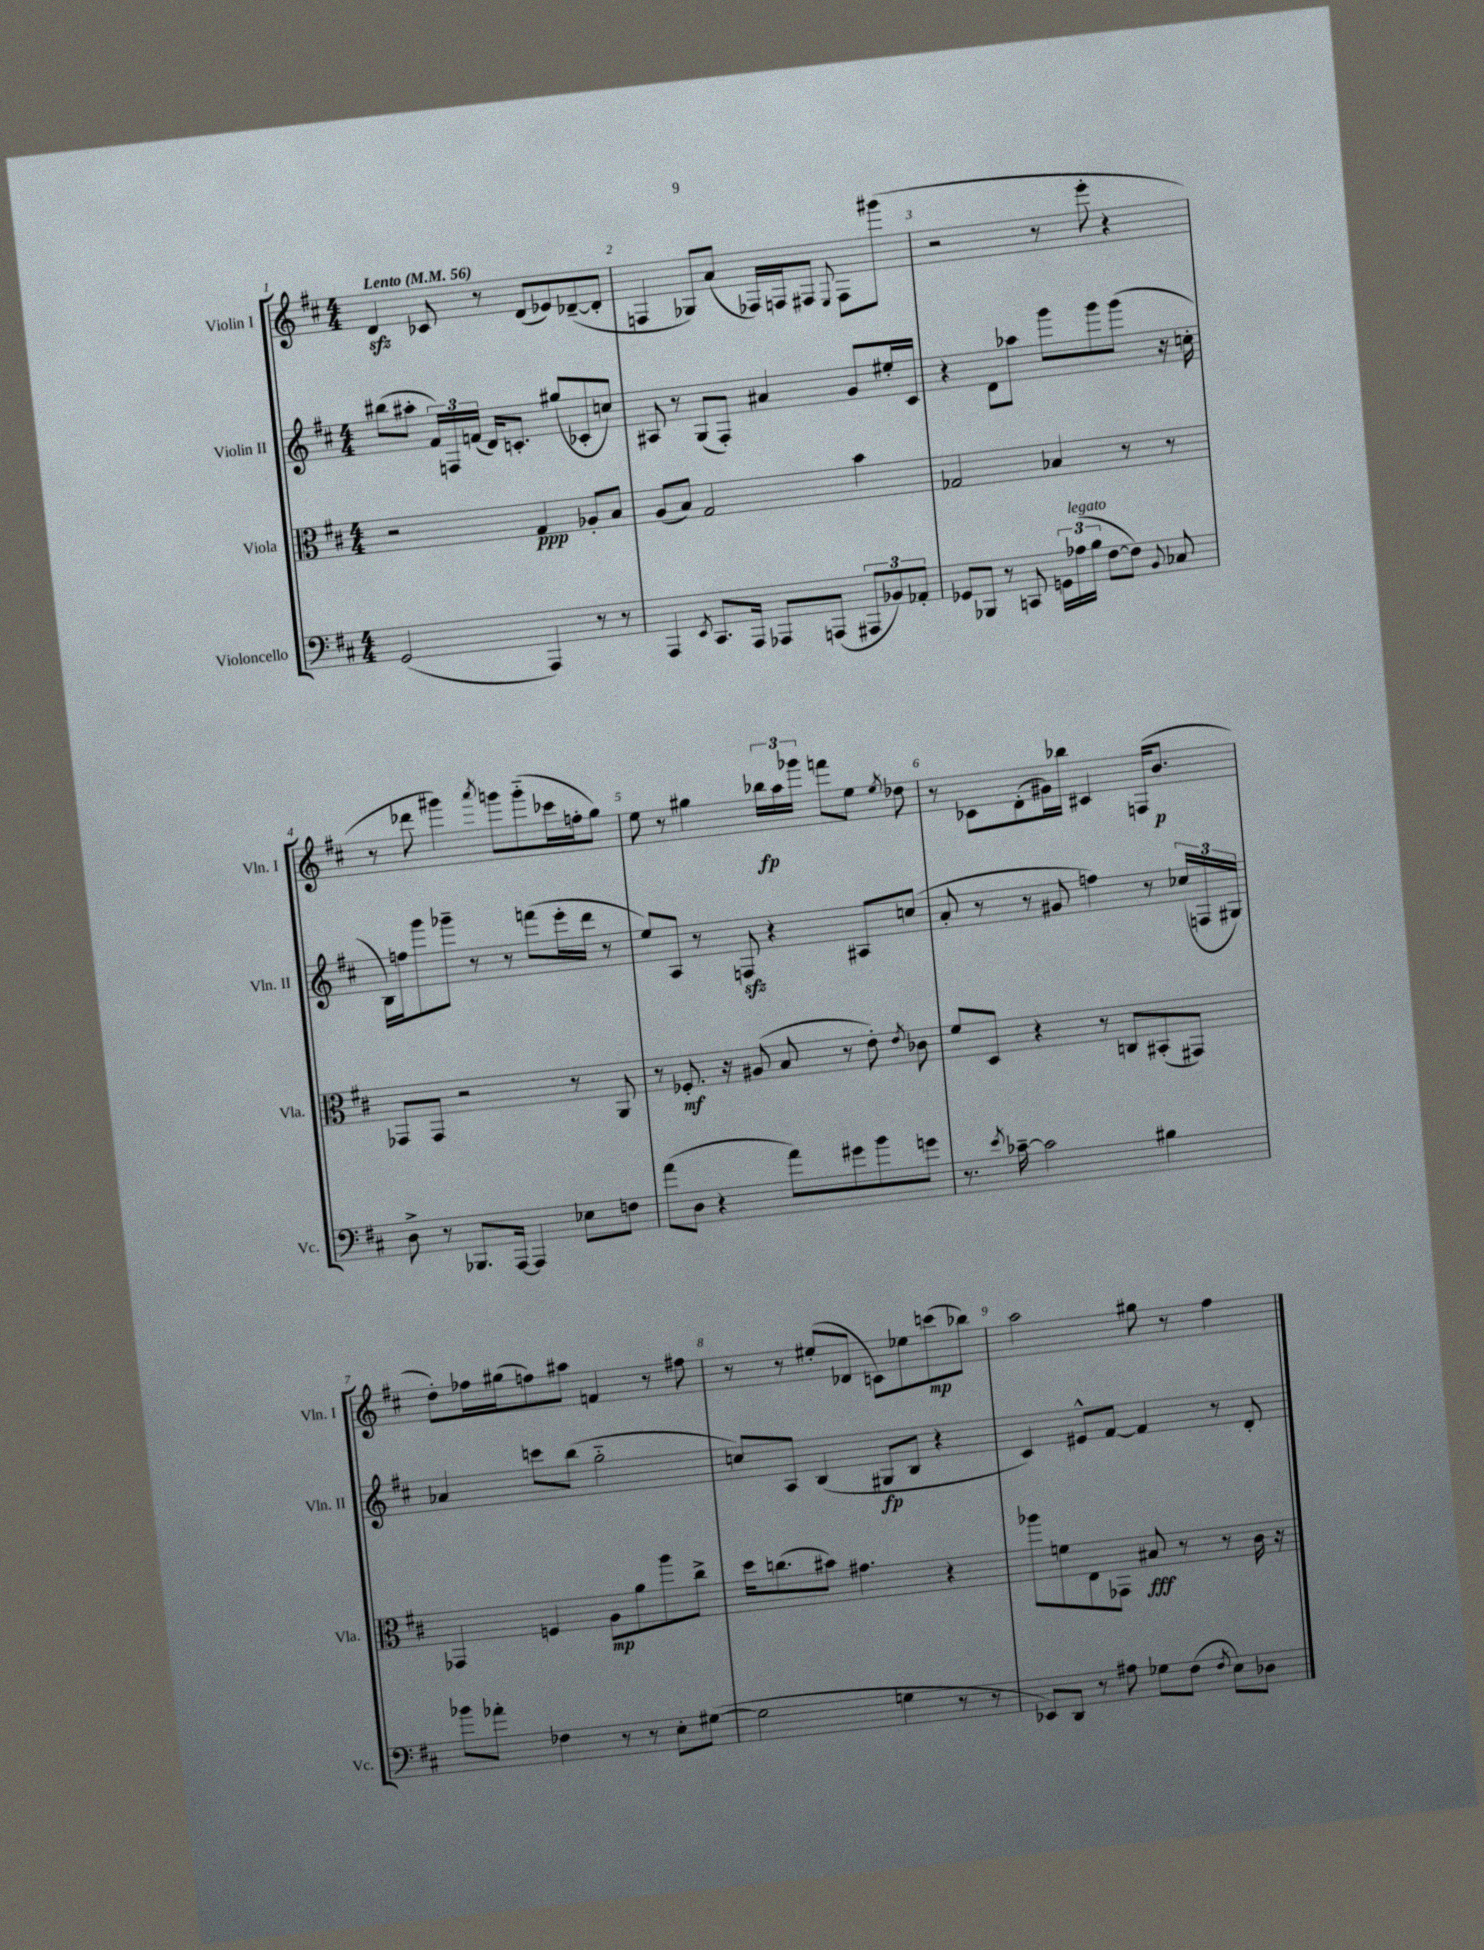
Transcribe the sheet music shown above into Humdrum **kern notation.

**kern	**kern	**kern	**kern
*staff4	*staff3	*staff2	*staff1
*clefF4	*clefC3	*clefG2	*clefG2
*k[f#c#]	*k[f#c#]	*k[f#c#]	*k[f#c#]
*M4/4	*M4/4	*M4/4	*M4/4
*MM56	*MM56	*MM56	*MM56
(2GG/	2r	(8bb#\L	4d/
.	.	8aa#'\J	.
.	.	24f#/LL)	8c-/
.	.	24F/	.
.	.	(24f/JJ	.
.	.	16d/LK)	8r
.	.	8.c'/J	.
4AAA/)	4G/	.	(8d/L
.	.	(8gg#/L	8e-/)
8r	8A-'/L	8c-'/	([8d-~/
8r	8B/J	8cc/J)	8d-'/]J
=	=	=	=
4AAA/	(8A/L	8A#/	4F/
.	8B/J)	8r	.
8qEE/	.	.	.
8.CC#/L	2G/	(8G/L	8G-/L)
.	.	8F#'/J)	(8a/J
16AAA/Jk	.	.	.
8AAA-/L	.	4a#/	16F-/LL)
.	.	.	16F/J
(8AAA/J	.	.	8F#/J
.	.	.	8qqE/
12AAA#/L	4b\	8g/L	8F#\L
12BB-/)	.	.	.
.	.	16ee#'/L	(8ggg#\J
12AA-'/J	.	.	.
.	.	16c#/JJ	.
=	=	=	=
8GG-/L	2G-/	4r	2r
8BBB-/J	.	.	.
8r	.	8d\L	.
8CC/	.	8aa-\J	.
24GG\LL	4B-/	8ggg\L	8r
(24A-\	.	.	.
24B\JJ	.	.	.
[8F#\L	.	8ggg\	8eee'\
8F#\]J)	8r	(8ggg\J	4r
8qqBB/	.	.	.
8C-/	8r	16r	.
.	.	16cc'\	.
=	=	=	=
8D^\	8GG-/L	16B\LL)	8r
.	.	16ff\J	.
8r	8GG-/J	8ggg\	8ddd-\
8.BBB-/L	2r	8ggg-~\J	4ggg#\)
.	.	8r	.
[16AAA/Jk	.	.	.
.	.	.	8qaaa/
4AAA/]	.	8r	8ggg\L
.	.	(8fff\L	(8ggg'~\
8E-\L	8r	16eee'\L	16ccc-\L
.	.	16ddd\JJ	16ff'\J
8F\J	8AA/	8r	8gg\J)
=	=	=	=
(8a\L	8r	8ee/L)	8ee\
8D\J	8.F-'/	8A/J	8r
4r	.	8r	4gg#\
.	16r	.	.
.	(8A#/	8F/	.
8a\L)	8B/	4r	24bb-\LL
.	.	.	24aa\
.	.	.	24ggg-\JJ
8g#\	8r	.	8fff\L
8b\	8e'\)	8A#/L	8ee\J
.	8qe/	.	8qee/
8g\J	8c-\	(8cc/J	8dd-\
=	=	=	=
8.r	8f#/L	8a'/	8r
.	8D/J	8r	8c-\L
8qe/	.	.	.
[16c-~\	.	.	.
2c-\]	4r	8r	(8d'\
.	.	8g#/	16g#\L)
.	.	.	16bb-\JJ
.	8r	4ff\)	4c#/
.	8C/L	.	.
4B#\	(8BB#'/	8r	(16F/LK
.	.	.	8.b/J
.	8GG#/J)	(24cc-/LL	.
.	.	24F/	.
.	.	24G#/JJ)	.
=	=	=	=
8b-\L	4GG-/	4a-/	8dd'\L)
8a-'\J	.	.	16ff-\L
.	.	.	(16gg#\J
4F-\	4F/	8ccc\L	8ff\)
.	.	(8bb\J	8aa#\J
8r	8A\L	2gg'~\	4f/
8r	8a\	.	.
8E'\L	8aa\	.	8r
([8G#\J	8cc#^\J	.	8ff#\
=	=	=	=
2G#\]	16dd\LK	8cc/L)	8r
.	(8.cc\	.	.
.	.	8A/J	8r
.	8b#\J)	(4B/	(8ee#'/L
.	4.g#\	.	8d-/J
4G\	.	8G#/L	8c\L)
.	.	8B/J	8ee-\
8r	4r	4r	(8ccc\
8r	.	.	8bb-\J)
=	=	=	=
8EE-/L)	8aa-\L	4c#/)	2aa\
8DD/J	8f\	.	.
8r	8E\	8e#^^/L	.
8A#\	8GG-\J	[8f#/J	.
8G-\L	8B#/	4f#/]	8gg#\
(8F#\J	8r	.	8r
8qF#/	.	.	.
8E\L)	8r	8r	4ff#\
8D-\J	16c#\	8d'/	.
.	16r	.	.
==	==	==	==
*-	*-	*-	*-
